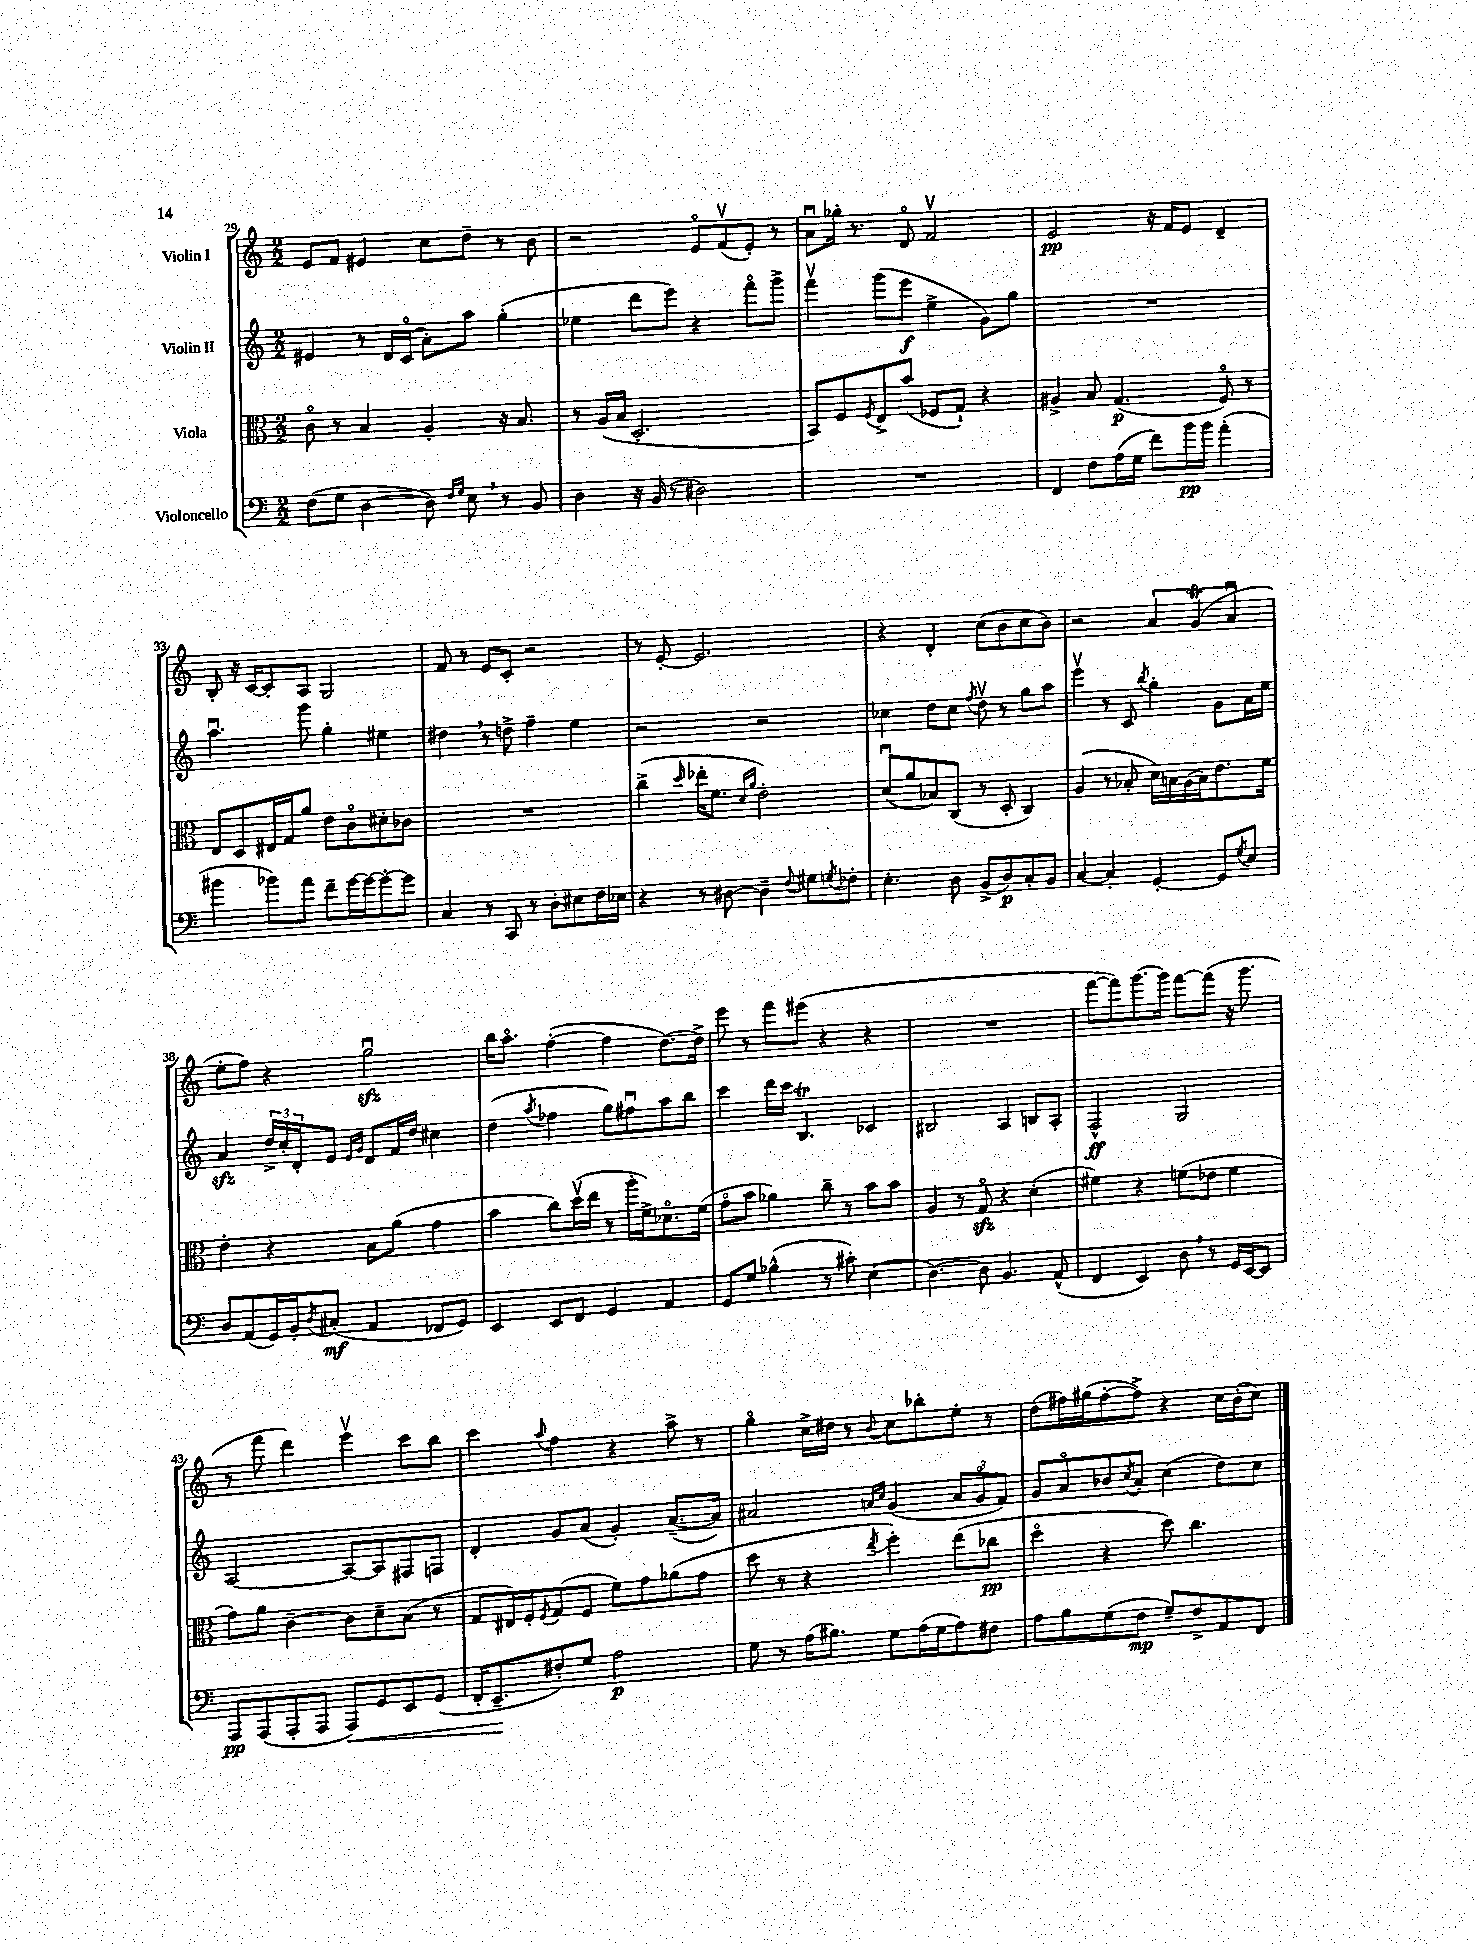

**kern	**dynam	**kern	**dynam	**kern	**dynam	**kern	**dynam
*part4	*part4	*part3	*part3	*part2	*part2	*part1	*part1
*staff4	*staff4	*staff3	*staff3	*staff2	*staff2	*staff1	*staff1
*I"Violoncello	*	*I"Viola	*	*I"Violin II	*	*I"Violin I	*
*clefF4	*	*clefC3	*	*clefG2	*	*clefG2	*
*k[]	*	*k[]	*	*k[]	*	*k[]	*
*M2/2	*	*M2/2	*	*M2/2	*	*M2/2	*
=29	=29	=29	=29	=29	=29	=29	=29
(8F\L	.	8c\	.	4e#X/	.	8e/L	.
8G\J	.	8r	.	.	.	8f/J	.
[4D\	.	4B/	.	8r	.	4e#X/	.
.	.	.	.	16d/LL	.	.	.
.	.	.	.	(16c/JJ	.	.	.
8D\])	.	4A'/	.	8a'\L)	.	8cc\L	.
16qqF/LL	.	.	.	.	.	.	.
16qqG/JJ	.	.	.	.	.	.	.
8E,\	.	.	.	8aa\J	.	8dd~\J	.
8r	.	16r	.	(4gg'\	.	8r	.
.	.	8.B/	.	.	.	.	.
8BB/	.	.	.	.	.	8b\	.
=30	=30	=30	=30	=30	=30	=30	=30
4D\	.	8r	.	4ee-X\	.	2r	.
.	.	(16A/LL	.	.	.	.	.
.	.	16B/JJ	.	.	.	.	.
16r	.	2.D'/	.	8ddd\L	.	.	.
(16BB/	.	.	.	.	.	.	.
8r	.	.	.	8eee\J)	.	.	.
2D#X\)	.	.	.	4r	.	8e/L	.
.	.	.	.	.	.	(8fv/	.
.	.	.	.	8fff\L	.	8e'/J)	.
.	.	.	.	8ggg^\J	.	8r	.
=31	=31	=31	=31	=31	=31	=31	=31
1r	.	8BB/L)	.	4fffv\	.	8au\L	.
.	.	8F/	.	.	.	16gg-X'\Jk	.
.	.	.	.	.	.	8.r	.
.	.	8qF/	.	.	.	.	.
.	.	8E^/	.	(8ggg\L	.	.	.
.	.	(8b/J	.	8eee\J	f	8d/	.
.	.	8F-X/L	.	4ee^\	.	2fv/	.
.	.	8G`/J)	.	.	.	.	.
.	.	4r	.	8g\L)	.	.	.
.	.	.	.	8gg\J	.	.	.
=32	=32	=32	=32	=32	=32	=32	=32
4FF/	.	4A#X^/	.	1r	.	2e/	pp
8F\L	.	8B/	.	.	.	.	.
(16A\L	.	(4.G/	p	.	.	.	.
16G\JJ	.	.	.	.	.	.	.
8f\L)	.	.	.	.	.	16r	.
.	.	.	.	.	.	16f/KL	.
16b\L	pp	.	.	.	.	8e/J	.
16b\JJ	.	.	.	.	.	.	.
(4a'\	.	8F/)	.	.	.	4d~/	.
.	.	8r	.	.	.	.	.
!!LO:LB:g=z
=33	=33	=33	=33	=33	=33	=33	=33
4b#X\	.	8E/L	.	4.aau\	.	8B'/	.
.	.	8D/	.	.	.	16r	.
.	.	.	.	.	.	[16c/KL	.
8b-X\L)	.	16E#X/L	.	.	.	8c'/]	.
.	.	16G/J	.	.	.	.	.
8a\J	.	8a/J	.	8ggg\	.	8A/J	.
8f~\L	.	8e\L	.	4gg'\	.	2G/	.
[16g\L	.	8c\	.	.	.	.	.
16g\J_	.	.	.	.	.	.	.
8g'\_	.	8d#X'\	.	4ee#X\	.	.	.
8g\J]	.	8c-X\J	.	.	.	.	.
=34	=34	=34	=34	=34	=34	=34	=34
4C/	.	1r	.	4dd#X,\	.	8f/	.
.	.	.	.	.	.	8r	.
8r	.	.	.	8r	.	8e/L	.
8CC/	.	.	.	8ddn^\	.	8c'/J	.
8r	.	.	.	4ff~\	.	2r	.
8D'\L	.	.	.	.	.	.	.
8E#X\	.	.	.	4ee\	.	.	.
16F\L	.	.	.	.	.	.	.
16E-X\JJ	.	.	.	.	.	.	.
=35	=35	=35	=35	=35	=35	=35	=35
4r	.	(4cc^\	.	2r	.	8r	.
.	.	.	.	.	.	[8e'/	.
.	.	16qqdd/	.	.	.	.	.
8r	.	16ee-X'\KL	.	.	.	2.e/]	.
.	.	8.f\J	.	.	.	.	.
[8D#X\	.	.	.	.	.	.	.
.	.	16qqd/LL	.	.	.	.	.
.	.	16qqa/JJ	.	.	.	.	.
4D#~\]	.	2e'\)	.	2r	.	.	.
8qqF/	.	.	.	.	.	.	.
8G#X\L	.	.	.	.	.	.	.
8qGn/	.	.	.	.	.	.	.
8F-X'\J	.	.	.	.	.	.	.
=36	=36	=36	=36	=36	=36	=36	=36
4.E'\	.	(8du/L	.	4cc-X\	.	4r	.
.	.	8a/	.	.	.	.	.
.	.	8B-X/)	.	8dd\L	.	4d'/	.
8D\	.	(8C/J	.	8cc-\J	.	.	.
.	.	.	.	8qff/	.	.	.
(8BB^/L	.	8r	.	8ddv\	.	(8cc\L	.
8D/)	p	8D'/	.	8r	.	8b\	.
8C'/	.	4C/)	.	8gg\L	.	8cc\	.
8BB/J	.	.	.	8aa\J	.	8b\J)	.
=37	=37	=37	=37	=37	=37	=37	=37
[4C/	.	(4A/	.	4eeev\	.	2r	.
4C'/]	.	8r	.	8r	.	.	.
.	.	8B-X'/	.	8c/	.	.	.
.	.	.	.	8qbb/	.	.	.
[4GG'/	.	16d\LL)	.	4gg'\	.	6a/	.
.	.	16Bn\	.	.	.	.	.
.	.	(16A\	.	.	.	.	.
.	.	.	.	.	.	(6gT/	.
.	.	16B\J)	.	.	.	.	.
8GG/L]	.	8.e\	.	8g\L	.	.	.
.	.	.	.	.	.	6au/	.
8qG/	.	.	.	.	.	.	.
8E/J	.	.	.	16a\L	.	.	.
.	.	16f\Jk	.	16ee\JJ	.	.	.
!!LO:LB:g=z
=38	=38	=38	=38	=38	=38	=38	=38
8D/L	.	4e'\	.	4azz/	.	8ee'\L	.
(8AA/	.	.	.	.	.	8ff\J)	.
16GG/L)	.	4r	.	24dd^/LL	.	4r	.
.	.	.	.	24cc'/	.	.	.
16BB'/J	.	.	.	.	.	.	.
.	.	.	.	24d'/J	.	.	.
8qD/	.	.	.	.	.	.	.
(8C#X'/J	mf	.	.	8e/J	.	.	.
.	.	.	.	16qqe/LL	.	.	.
.	.	.	.	16qqg/JJ	.	.	.
4AA/	.	8B\L	.	8d/L	.	2ggzzu\	.
.	.	(8a\J	.	16f/L	.	.	.
.	.	.	.	16dd/JJ	.	.	.
8FF-X/L	.	4g\	.	4cc#X\	.	.	.
8GG/J)	.	.	.	.	.	.	.
=39	=39	=39	=39	=39	=39	=39	=39
4EE/	.	4b\	.	(4dd\	.	16bb\KL	.
.	.	.	.	.	.	8.aa\J	.
.	.	.	.	8qaa/	.	.	.
8EE/L	.	8cc\L)	.	4ff-X\	.	([4ff'\	.
8FF/J	.	(16ddv\L	.	.	.	.	.
.	.	16ee\JJ	.	.	.	.	.
4GG/	.	8r	.	8gg\L)	.	4ff\]	.
.	.	16aa'\LL	.	8ff#Xu\	.	.	.
.	.	16f^\J)	.	.	.	.	.
4AA/	.	8.d-X\	.	8aa\	.	[8.dd\L)	.
.	.	.	.	8bb\J	.	.	.
.	.	(16f\Jk	.	.	.	16dd^\Jk]	.
=40	=40	=40	=40	=40	=40	=40	=40
8GG/L	.	8g\L	.	4ccc\	.	8eee\	.
8G/J	.	8b\J	.	.	.	8r	.
(4B-X^^\	.	4a-X\)	.	16ddd\LL	.	8fff\L	.
.	.	.	.	16ccc\JJ	.	.	.
.	.	.	.	4.Bt/	.	(8eee#X\J	.
8r	.	8cc~\	.	.	.	4r	.
8c#X'\)	.	8r	.	.	.	.	.
(4E\	.	8b\L	.	4c-X/	.	4r	.
.	.	8b\J	.	.	.	.	.
=41	=41	=41	=41	=41	=41	=41	=41
[4.D\)	.	4A/	.	2B#X/	.	1r	.
.	.	8r	.	.	.	.	.
8D\]	.	8Gzz/	.	.	.	.	.
4.BB/	.	4r	.	4A/	.	.	.
.	.	(4d'\	.	8Bn/L	.	.	.
(8AA^^/	.	.	.	8A'/J	.	.	.
=42	=42	=42	=42	=42	=42	=42	=42
4FF/	.	4f#X\)	.	2F^^/	ff	[8fff\L	.
.	.	.	.	.	.	8fff\])	.
4EE/)	.	4r	.	.	.	[8.ggg\	.
.	.	.	.	.	.	16ggg\Jk]	.
8D,\	.	(8fn\L	.	2G/	.	[8fff\L	.
8r	.	8e-X\J	.	.	.	(8fff\J]	.
16GG/LL	.	4f\	.	.	.	16r	.
[16EE/J	.	.	.	.	.	8.ggg\	.
8EE/J]	.	.	.	.	.	.	.
!!LO:LB:g=z
=43	=43	=43	=43	=43	=43	=43	=43
8AAA/L	pp	8g\L)	.	[2A/	.	8r	.
(8AAA/	.	8a\J	.	.	.	8fff\	.
8AAA'/	.	[4c~\	.	.	.	4ddd\)	.
8AAA/J	.	.	.	.	.	.	.
!	!LO:HP:b	!	!	!	!	!	!
8AAA/L)	<	8c\L]	.	8A/L_	.	4eeev\	.
8GG/	.	8d~\	.	8A/]	.	.	.
8EE/	.	(8B\J	.	8F#X/	.	8ccc\L	.
(8GG/J	.	8r	.	8Fn/J	.	8bb\J	.
=44	=44	=44	=44	=44	=44	=44	=44
16FF'/KL	.	8G/L	.	4d'/	.	4ccc\	.
8.EE~/	.	.	.	.	.	.	.
.	.	16E#X/L)	.	.	.	.	.
.	.	16F'/J	.	.	.	.	.
.	.	8qF/	.	.	.	8qqaa/	.
8F#X'/)	[	(8G/	.	8g/L	.	4ff\	.
8G/J	.	8F/J	.	(8a/J	.	.	.
2A\	p	8f\L)	.	4g'/)	.	4r	.
.	.	8g\	.	.	.	.	.
.	.	(8a-X\	.	([8.a~/L	.	8aa^\	.
.	.	8g\J	.	.	.	8r	.
.	.	.	.	16a/Jk])	.	.	.
=45	=45	=45	=45	=45	=45	=45	=45
8G\	.	8dd\	.	2a#X/	.	4gg\	.
8r	.	8r	.	.	.	.	.
(16A\KL	.	4r	.	.	.	16cc^\LL	.
8.B#X\J)	.	.	.	.	.	16dd#X\JJ	.
.	.	.	.	.	.	8r	.
.	.	.	.	16qqan/LL	.	.	.
.	.	8qee/	.	16qqcc/JJ	.	8qqb/	.
8G\L	.	4ff'\)	.	(4g/	.	8cc\L	.
(16A\L	.	.	.	.	.	8bb-X'\	.
16G\J	.	.	.	.	.	.	.
8A\)	.	(8ee\L	.	12a/L	.	8ee'\J	.
.	.	.	.	12g/	.	.	.
8F#X\J	.	8cc-X\J	pp	.	.	8r	.
.	.	.	.	12f/J)	.	.	.
=46	=46	=46	=46	=46	=46	=46	=46
8A\L	.	4dd\	.	8g/L	.	(8dd\L	.
8B\	.	.	.	8a/	.	16ff#X\L)	.
.	.	.	.	.	.	(16gg#X\J	.
(8G\	.	4r	.	8b-X/	.	[8ff#'\	.
.	.	.	.	8qcc/	.	.	.
8F\J	mp	.	.	8a'/J	.	8ff#^\J])	.
8G~/L)	.	8dd\)	.	(4cc\	.	4r	.
8F^/	.	4.cc\	.	.	.	.	.
8AA/	.	.	.	8dd\L)	.	16cc\LL	.
.	.	.	.	.	.	(16b'\J	.
8FF/J	.	.	.	8cc\J	.	8cc\J)	.
==	==	==	==	==	==	==	==
*-	*-	*-	*-	*-	*-	*-	*-
